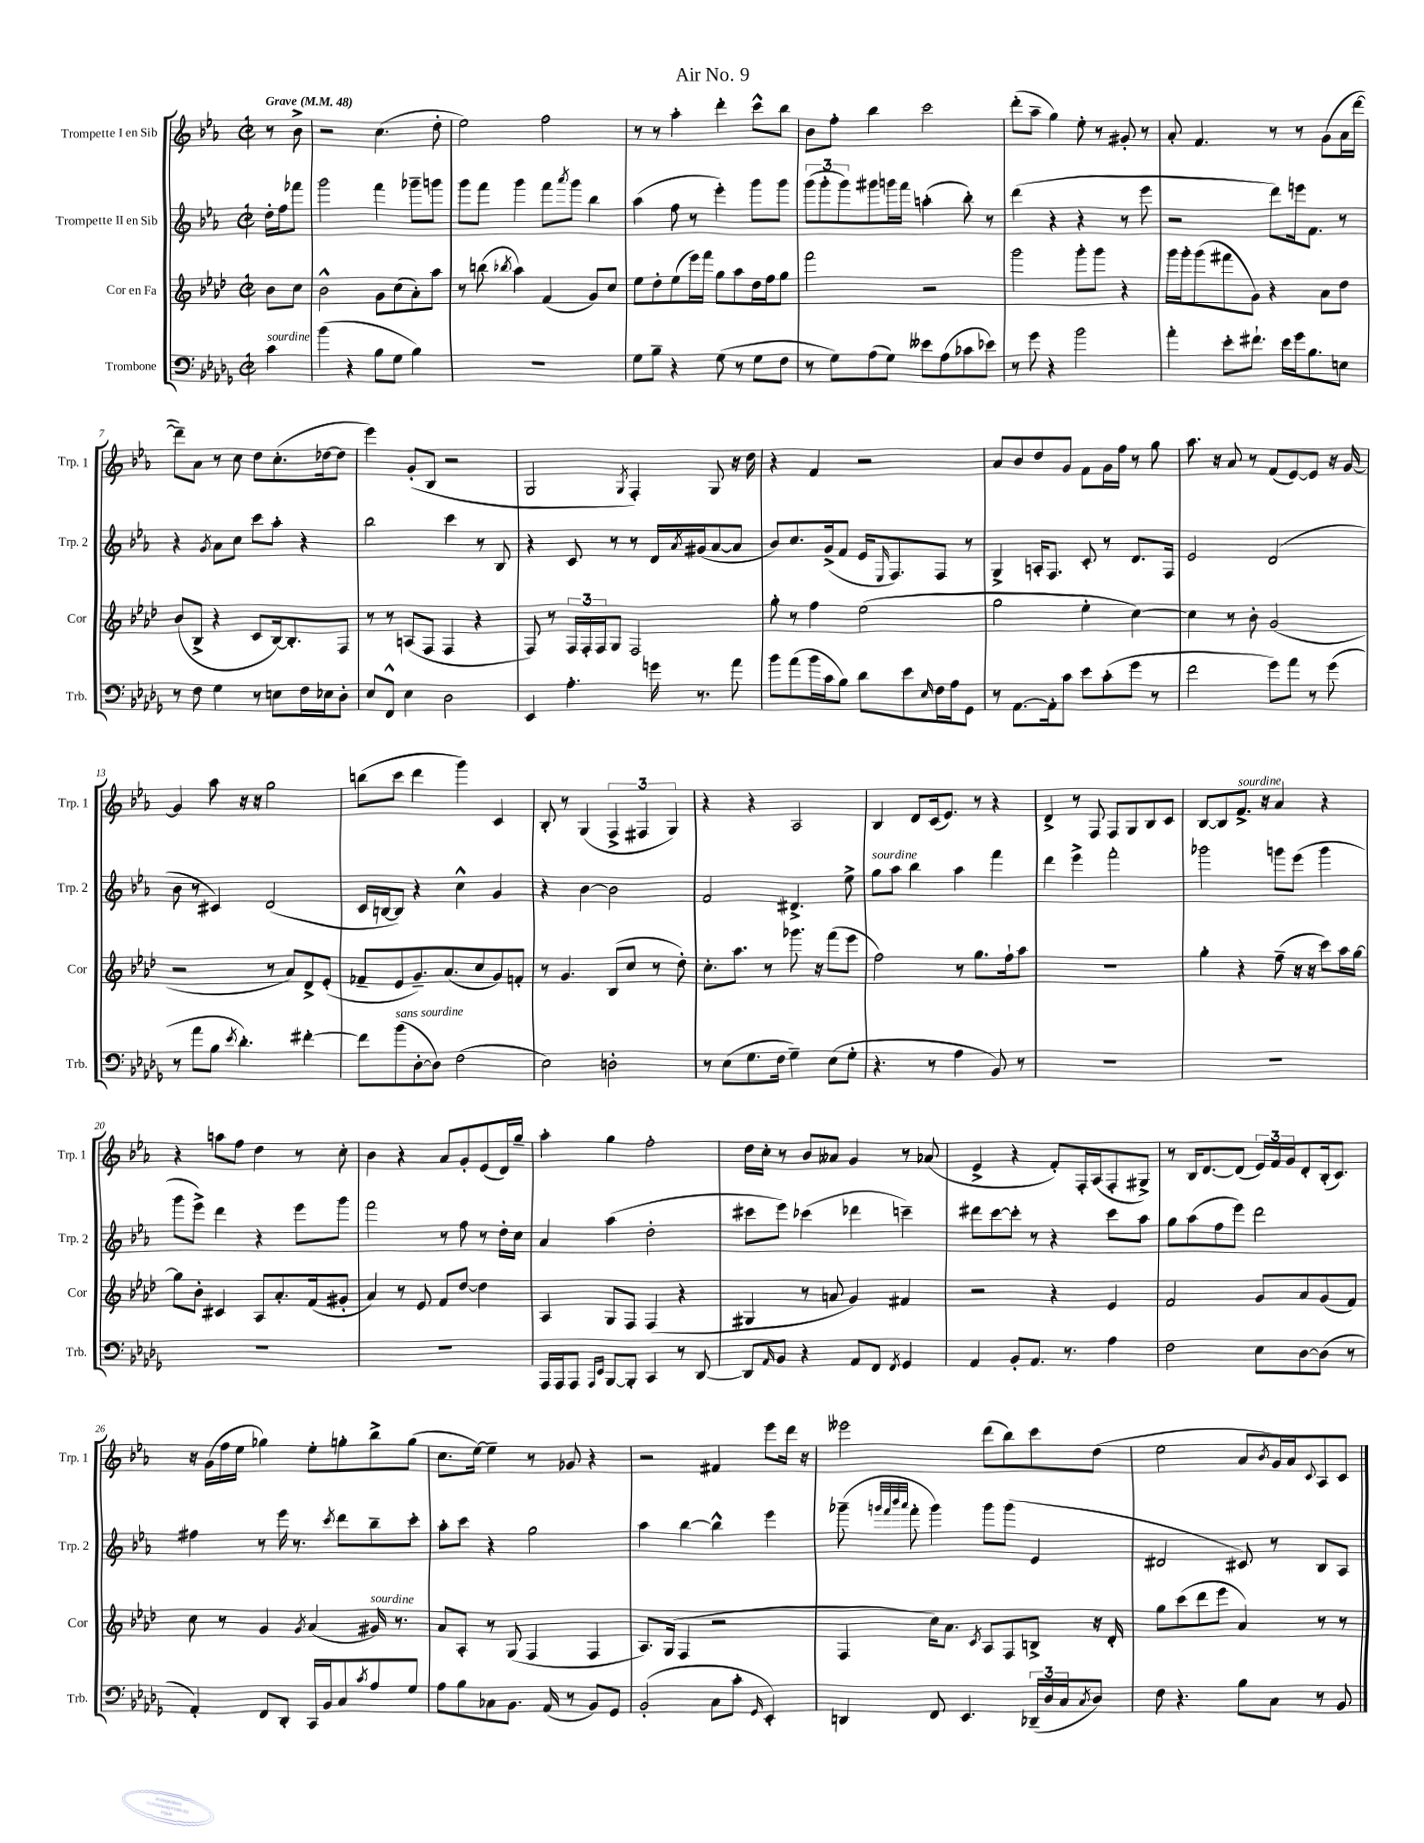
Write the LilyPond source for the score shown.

\header { title = "Air No. 9" }
<<
\new StaffGroup <<
\new Staff = "s0" \with { instrumentName = "Trompette I en Sib" shortInstrumentName = "Trp. 1" } {
    \clef treble \key ees \major \defaultTimeSignature \time 2/2 \partial 4 \tempo "Grave" 4 = 48
    r8 bes'8-> |
    r2 c''4.( d''8-. |
    ees''2) f''2 |
    r8 r8 aes''4-. d'''4-. c'''8-^ bes''8 |
    bes'8 f''8-. bes''4 c'''2 |
    d'''8-.( aes''8-- g''4) ees''8-. r8 gis'8-. r8 |
    aes'8-. f'4. r8 r8 g'8( aes'16 d'''16~ |
    d'''8--) aes'8 r8 c''8 d''8 c''8.-.( des''16~ des''8 |
    ees'''4) g'8-.( bes8 r2 |
    g2 \acciaccatura { g8 } f4-.) g8 r16 d''16 |
    r4 f'4 r2 |
    aes'8 bes'8 d''8 g'8 f'8 g'16 f''16 r8 g''8 |
    aes''8. r16 aes'8 r8 f'8( ees'8~) ees'8 r16 g'16~ |
    g'4 aes''8 r16 r16 g''2 |
    b''8( c'''8 d'''4 g'''4) c'4 |
    bes8-. r8 g4( \tuplet 3/2 { f4-> fis4 g4) } |
    r4 r4 aes2 |
    bes4 d'8 c'16( ees'8.) r8 r4 |
    d'4-> r8 f8 f8 g8 bes8 c'8 |
    bes8~ bes8 f'8.->^\markup { \italic "sourdine" } r16 aes'4 r4 |
    r4 a''8 f''8 d''4 r8 c''8-. |
    bes'4 r4 aes'8 g'8-. ees'8( d'16) g''16-- |
    aes''4-. g''4 f''2-. |
    d''16 c''16-. r8 bes'8 aeses'8 g'4 r8 aes'8( |
    ees'4-> r4 f'8-.) f16-. aes16( f8-. gis8->) |
    r8 bes16 d'8.~ d'8( \tuplet 3/2 { ees'16) f'16 g'16 } d'8-. bes16-.( c'8.) |
    r16 g'16( f''16 ees''16 ges''4) ees''8-. g''8-. bes''8-> g''8( |
    c''8. ees''16~) ees''4-- r8 ges'8 r4 |
    r2 fis'4 ees'''8 d'''16 r16 |
    eeses'''2 d'''8( bes''8) c'''8 d''8( |
    ees''2 aes'8 \acciaccatura { bes'8 } g'16) aes'16 \appoggiatura { c'8 } aes8 c'8 \bar "|." |
}
\new Staff = "s1" \with { instrumentName = "Trompette II en Sib" shortInstrumentName = "Trp. 2" } {
    \clef treble \key ees \major \defaultTimeSignature \time 2/2 \partial 4
    d''16-. f''16 fes'''8 |
    g'''2 f'''4 ges'''8-- g'''8 |
    g'''8 f'''8 g'''4 f'''8 \acciaccatura { aes'''8 } g'''8 bes''4 |
    aes''4( f''8 r8 ees'''4-.) g'''8 g'''8 |
    \tuplet 3/2 { g'''8( g'''8-. g'''8) } gis'''8 g'''16 f'''16 a''4-.( bes''8-.) r8 |
    d'''4( r4 r4 r8 ees'''8 |
    r2 d'''8) e'''16 f'8. r8 |
    r4 \acciaccatura { g'8 } aes'8 c''8 c'''8 aes''8-. r4 |
    bes''2 c'''4 r8 bes8 |
    r4 c'8 r8 r8 d'16 \acciaccatura { aes'8 } gis'16( aes'8~ aes'8 |
    bes'8) c''8. g'16->( f'8 ees'16 \grace { ees16 } f8.) f8 r8 |
    g4-> a16-. f8. c'8-. r8 d'8. f16 |
    ees'2 d'2( |
    bes'8 r8 cis'4) d'2( |
    c'16 b16~ b8) r4 c''4-^ g'4 |
    r4 bes'4~ bes'2 |
    f'2 dis'4.-> ees''8-> |
    g''8^\markup { \italic "sourdine" } aes''8 bes''4 aes''4 f'''4 |
    d'''4 ees'''4-> f'''2-. |
    ges'''2 g'''8 ees'''8( g'''4 |
    g'''8 ees'''8->) d'''4 r4 ees'''8 g'''8 |
    f'''2 r8 f''8 r8 d''16-. c''16 |
    aes'4 aes''4( d''2-. |
    cis'''8 ees'''8) ces'''4( des'''4 c'''4--) |
    dis'''8 c'''8~ c'''8-. r8 r4 c'''8 aes''8 |
    g''8 aes''8( f''8 ees'''8) d'''2 |
    fis''4 r8 ees'''16 r8. \acciaccatura { c'''8 } d'''8 bes''8-- c'''8-. |
    aes''8-. c'''8 r4 g''2 |
    aes''4 bes''4~ bes''4-^ ees'''4 |
    ges'''8--( \grace { g'''32 f'''32 bes'''32 aes'''32 } f'''8-. g'''4) g'''8 g'''8( ees'4 |
    dis'2 cis'8) r8 bes8 aes8 \bar "|." |
}
\new Staff = "s2" \with { instrumentName = "Cor en Fa" shortInstrumentName = "Cor" } {
    \clef treble \key aes \major \defaultTimeSignature \time 2/2 \partial 4
    bes'8 c''8 |
    bes'2-^ g'8 c''8( aes'8-.) aes''8 |
    r8 b''8( \acciaccatura { bes''8 } aes''4) f'4( g'8) c''8 |
    ees''8 des''8-. ees''8( ees'''16) f'''16 g''8 aes''8 des''16 f''16 g''8 |
    f'''2 r2 |
    g'''2 g'''8-. g'''8 r4 |
    g'''16 g'''16-. g'''8( fis'''8 g'8) r4 aes'8 des''8 |
    bes'8( bes8-> r4 c'8 bes16~) bes8.-. f8 |
    r8 r8 a8( f8 f4 r4 |
    f8) r8 \tuplet 3/2 { f16 f16-. f16 } g8 f2 |
    g''8-. r8 f''4 ees''2( |
    g''2 ees''4-. c''4~) |
    c''4 r8 bes'8-. g'2( |
    r2 r8 aes'8) des'8-> ees'8-.( |
    fes'8-- ees'8 g'8.--) aes'8.( c''8 g'8) f'8-. |
    r8 g'4. bes8( c''8 r8 des''8-.) |
    c''8.-. aes''8. r8 ges'''8. r16 f'''8( ees'''8 |
    f''2) r8 g''8. f''16-! aes''8 |
    R1 |
    g''4-. r4 f''8--( r16 r16 c'''8) aes''16 g''16~ |
    g''8 bes'8-. cis'4 aes8 aes'8.-. f'16( gis'8-. |
    aes'4) r8 ees'8 f'8 des''8~ des''4 |
    aes4 g8 f8 f4( r4 |
    gis4 r8 a'8 g'4) fis'4 |
    r2 r4 ees'4 |
    f'2 g'8 aes'8 g'8( f'8) |
    c''8 r8 g'4 \acciaccatura { g'8 } aes'4( gis'16^\markup { \italic "sourdine" }) r8. |
    aes'8 aes8-. r8 g8( f4 f4 |
    aes8.) g16( f4 r2 |
    f4 c''16) aes'8. \acciaccatura { c'8 } aes8 f8 b8-> r16 des'16-. |
    g''8 c'''8( des'''8 ees'''8 aes'4) r8 r8 \bar "|." |
}
\new Staff = "s3" \with { instrumentName = "Trombone" shortInstrumentName = "Trb." } {
    \clef bass \key des \major \defaultTimeSignature \time 2/2 \partial 4
    c'4^\markup { \italic "sourdine" } |
    bes'4( r4 bes8 ges8 bes4) |
    R1 |
    ges8 bes8-- r4 ges8( r8 ges8 f8 |
    r8 ges8) aes8( ges8) eeses'8 aes8( ces'8 ees'8) |
    r8 ges'8 r4 bes'2 |
    aes'4-. ees'8-. fis'8.-! ees'16 ges'16 bes8. e8 |
    r8 f8 ges4 r8 e8 f16 ees16 des8-. |
    ees8 f,8-^ ees4 des2 |
    ees,4 aes4.-. g'16 r8. aes'8 |
    bes'8 aes'8( bes'16 c'16 bes8) des'8 ees'8 \grace { ees16 } f16 aes16 ges,8 |
    r8 aes,8.~ aes,16-. c'8 ees'8 c'8-.( ges'8 r8 |
    f'2 ges'8) aes'8 r8 ges'8( |
    r8 aes'8 bes8 \acciaccatura { ees'8 } des'4.-.) fis'4~-. |
    fis'8 bes'8^\markup { \italic "sans sourdine" }( des8~-. des8) f2( |
    ees2) d2-. |
    r8 ees8( ges8. f16 ges4--) ees8( ges8-. |
    r4. r8 aes4 bes,8) r8 |
    R1 |
    R1 |
    R1 |
    R1 |
    aes,,16 aes,,16 aes,,8 \grace { aes,,16 ees,16 } bes,,8~ bes,,8-. c,4 r8 des,8~ |
    des,8 \grace { aes,16 } bes,8 r4 aes,8 f,8 \acciaccatura { f,8 } ges,4 |
    aes,4 bes,8-. aes,8. r8. aes4 |
    f2 ees8 des8~ des8( r8 |
    aes,4-.) f,8 des,8-. c,16 bes,16 c8 \acciaccatura { c'8 } aes8 ges8 |
    aes8 bes8 ces8 bes,8. aes,16( r8 bes,8) ges,8 |
    bes,2-.( c8 c'8-. \grace { ges,16 } ees,4-.) |
    d,4 f,8 ees,4. \tuplet 3/2 { des,16--( des16 c16 } \acciaccatura { c8 } des8) |
    f8 r4. bes8 c8 r8 bes,8 \bar "|." |
}
>>
>>
